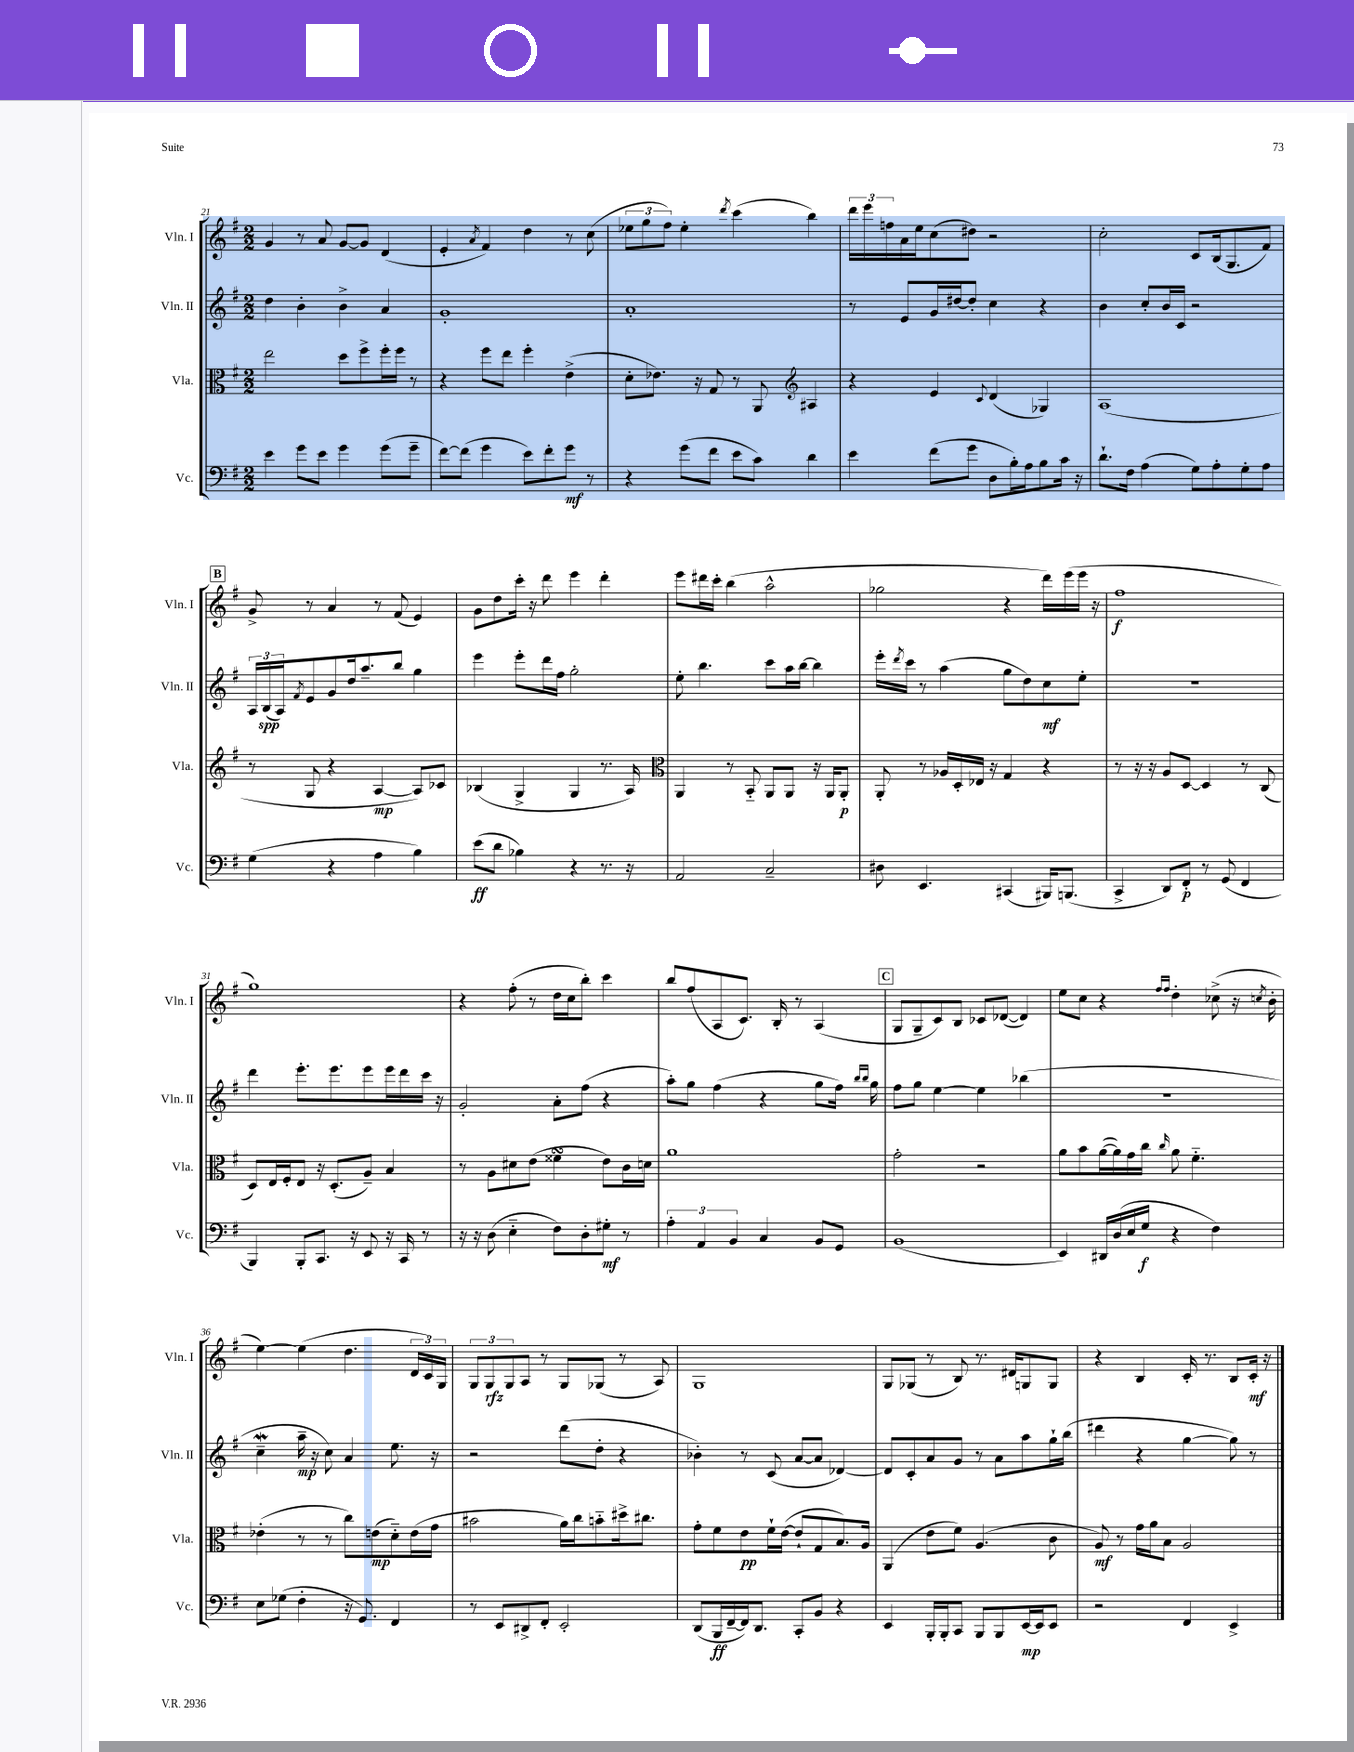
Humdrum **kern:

**kern	**kern	**kern	**kern
*staff4	*staff3	*staff2	*staff1
*clefF4	*clefC3	*clefG2	*clefG2
*k[f#]	*k[f#]	*k[f#]	*k[f#]
*M2/2	*M2/2	*M2/2	*M2/2
4e\	2ee\	4dd\	4g/
8g\L	.	4b'\	8r
8e\J	.	.	8a/
4g\	8dd\L	4b^\	[8g/L
.	8ff#^\	.	8g/]J
(8g\L	16ff#'\L	4a/	(4d/
.	16ff#\JJ	.	.
8g~\J	8r	.	.
=	=	=	=
[8f#\L)	4r	1g'	4e'/
(8f#\]J	.	.	.
.	.	.	8qa/
4g\	8ff#\L	.	4f#/)
.	8ee\J	.	.
8e\L)	4ff#'\	.	4dd\
8f#'\	.	.	.
8g\J	(4e^\	.	8r
8r	.	.	(8cc\
=	=	=	=
4r	8d'\L	1a'	12ee-\L
.	.	.	12gg\
.	8.e-\J)	.	.
.	.	.	12ff#\J)
(8g\L	.	.	4ee-'\
.	16r	.	.
8f#\J	8G/	.	.
.	.	.	8qddd/
8e\L	8r	.	(4ccc\
8c\J)	8AA/	.	.
*	*clefG2	*	*
4d\	4A#/	.	4bb\)
=	=	=	=
4e\	4r	8r	24ddd\LL
.	.	.	24eee\
.	.	.	24ff\
.	.	8e/L	16a\
.	.	.	16ee\J
(8f#\L	4e/	16g/L	(8cc\
.	.	[16dd#/J	.
8g\J	.	8dd#'/]J	8dd#\J)
.	8qqc/	.	.
8D\L	(4d/	4cc\	2r
16B'\L)	.	.	.
16A\J	.	.	.
8B\	4G-/)	4r	.
16c\Jk	.	.	.
16r	.	.	.
=	=	=	=
8.d`\L	(1A	4b\	2cc'\
16F#\Jk	.	.	.
(4A\	.	8cc'/L	.
.	.	16b/L	.
.	.	16c/JJ	.
8G\L)	.	2r	8c/L
8A'\	.	.	(16B/k
.	.	.	8.G/
8G'\	.	.	.
8A\J	.	.	8f#/J)
=	=	=	=
(4G\	8r	24A/LL	8g^/
.	.	(24B/	.
.	.	24A/J)	.
.	.	8qf#/	.
.	8G/	8e/	8r
4r	4r	8g/	4a/
.	.	16dd/k	.
.	.	8.aa~/	.
4A\	[4A/	.	8r
.	.	8bb/J	(8f#/
4B\)	8A/]L)	4gg\	4e/)
.	8c-/J	.	.
=	=	=	=
(8e\L	(4B-/	4eee\	8g\L
8d\J	.	.	8dd\
4B-\)	4G^/	8eee'\L	16ccc'\Jk
.	.	.	16r
.	.	16ddd\L	8ddd\
.	.	16ff#\JJ	.
4r	4G/	2gg'\	4eee\
8.r	8.r	.	4ddd'\
16r	16A/)	.	.
=	=	=	=
*	*clefC3	*	*
2AA/	4AA/	8ee'\	8eee\L
.	.	4.bb\	16ddd#\L
.	.	.	16ccc'\JJ
.	8r	.	(4bb\
.	8BB'~/	.	.
2C~/	8AA/L	8ccc\L	2aa^^\
.	8AA/J	16aa\L	.
.	.	[16bb\JJ	.
.	16r	4bb\]	.
.	16AA/LK	.	.
.	8AA'/J	.	.
=	=	=	=
8D#\	8AA'/	16eee'\LL	2gg-\
.	.	8qddd/	.
.	.	16ccc\JJ	.
4.EE/	8r	8r	.
.	16A-/LL	(4aa\	.
.	16D'/	.	.
.	16E-/JJ	.	.
.	16r	.	.
(4CC#/	4G/	8gg\L	4r
.	.	8dd\)	.
16BBB#/LK)	4r	8cc\	16ddd\LL)
(8.BBB/J	.	.	(16eee\
.	.	8ee'\J	16eee\JJ
.	.	.	16r
=	=	=	=
4CC^/	8r	1r	1ff#
.	16r	.	.
.	16r	.	.
8DD/L)	8A/L	.	.
8FF#'/J	[8D/J	.	.
8r	4D/]	.	.
(8GG/	.	.	.
4FF#/	8r	.	.
.	(8C/	.	.
=	=	=	=
4BBB/)	8D/L)	4ddd\	1gg)
.	16E/L	.	.
.	16F#'/J	.	.
8BBB'/L	8E/J	8.eee'\L	.
8.CC/J	16r	.	.
.	(8.D'/L	8.eee\	.
16r	.	.	.
8EE/	8A~/J)	8eee\	.
16r	4B/	16eee\L	.
16CC/	.	16ddd\	.
8r	.	16ccc\JJ	.
.	.	16r	.
=	=	=	=
16r	8r	2g'/	4r
16r	.	.	.
(8D\	8A\L	.	.
4E'~\	8d#\	.	(8ff#'\
.	(8e\J	.	8r
8F#\L)	4f##\	8a'\L	16dd\LL
.	.	.	16cc\J
8D'\	.	(8ff#\J	8bb'\J)
8G#'\J	8e\L)	4r	4ccc\
8r	16c\L	.	.
.	16d\JJ	.	.
=	=	=	=
6A'\	1a	8aa'\L)	8bb/L
.	.	8gg\J	(8ff#/
6AA/	.	.	.
.	.	(4ff#\	8A/
6BB/	.	.	.
.	.	.	8.c/J)
4C/	.	4r	.
.	.	.	16B'/
.	.	.	8r
8BB/L	.	8gg\L	(4A/
8GG/J	.	16ff#\Jk)	.
.	.	16qqbb/LL	.
.	.	16qqbb/JJ	.
.	.	16gg\	.
=	=	=	=
(1BB	2g'\	8ff#\L	8G/L
.	.	8gg\J	8G~/
.	.	[4ee\	8c/)
.	.	.	8B/J
.	2r	4ee\]	8c-/L
.	.	.	([8d-/J
.	.	(4bb-\	4d-/])
=	=	=	=
4EE/)	8a\L	1r	8ee\L
.	8b\	.	8cc\J
16DD#/LL	([16a\L	.	4r
(16D/	16a\])	.	.
16E/	16g\	.	.
16G/JJ	16cc\JJ	.	.
.	.	.	16qqff#/LL
.	16qqcc/	.	16qqff#/JJ
4r	8a\	.	4dd'\
.	4.f#'~\	.	.
4F#\)	.	.	(8cc-^\
.	.	.	16r
.	.	.	8qcc/
.	.	.	16b'\
=	=	=	=
8E\L	(4e-'\	4cc~\	[4ee\)
(8G-\J	.	.	.
4F#'\	8r	16aa~\	(4ee\]
.	.	16r	.
.	8r	8cc\)	.
16r	8cc\L)	4a/	4.dd\
8.GG/)	.	.	.
.	(8e\	.	.
4FF#/	8d'~\)	8.ee\	.
.	(16e\L	.	24d/LL
.	.	.	24c/)
.	16g\JJ	16r	.
.	.	.	24G/JJ
=	=	=	=
8r	2b#\	2r	12G/L
.	.	.	12G/
8EE/L	.	.	.
.	.	.	12G/
8DD#^/	.	.	8A/J
8FF#'/J	.	.	8r
2EE'/	16a\LL)	(8ddd\L	8G/L
.	16cc\J	.	.
.	8b'~\	8dd'\J	(8G-/J
.	16dd#^\k	4r	8r
.	8.cc#\J	.	.
.	.	.	8A/)
=	=	=	=
(8DD/L	8g'\L	4b-'\)	1G
16BBB/L	8f#\	.	.
[16FF#~/	.	.	.
16FF#/]J)	8e\	8r	.
8.DD/J	.	.	.
.	16f#`\L	(8c/	.
.	([16e\JJ	.	.
8CC'/L	8e`/]L	[8a/L	.
8BB/J	8G/	8a/]J	.
4r	8.B/)	[4d-/)	.
.	16A/Jk	.	.
=	=	=	=
4EE/	(4AA/	8d-/]L	8G/L
.	.	8c'/	(8G-/J
16BBB'/LL	8e\L	8a/	8r
16BBB'/J	.	.	.
8CC/J	8f#\J)	8g/J	8B/)
8BBB/L	(4.A/	8r	8.r
8BBB/	.	8a\L	.
.	.	.	16d#/LK
[16EE/L	.	8aa\	8G/
16EE/]J	.	.	.
8EE/J	8c\	16gg`\L	8G/J
.	.	(16bb\JJ	.
=	=	=	=
2r	8A/)	4ddd#\	4r
.	8r	.	.
.	16g\LL	4r	4B/
.	16a\J	.	.
.	8B\J	.	.
4FF#/	2A/	[4gg\	16c'/
.	.	.	8.r
4EE^/	.	8gg\])	8B/L
.	.	8r	16c'/Jk
.	.	.	16r
==	==	==	==
*-	*-	*-	*-
